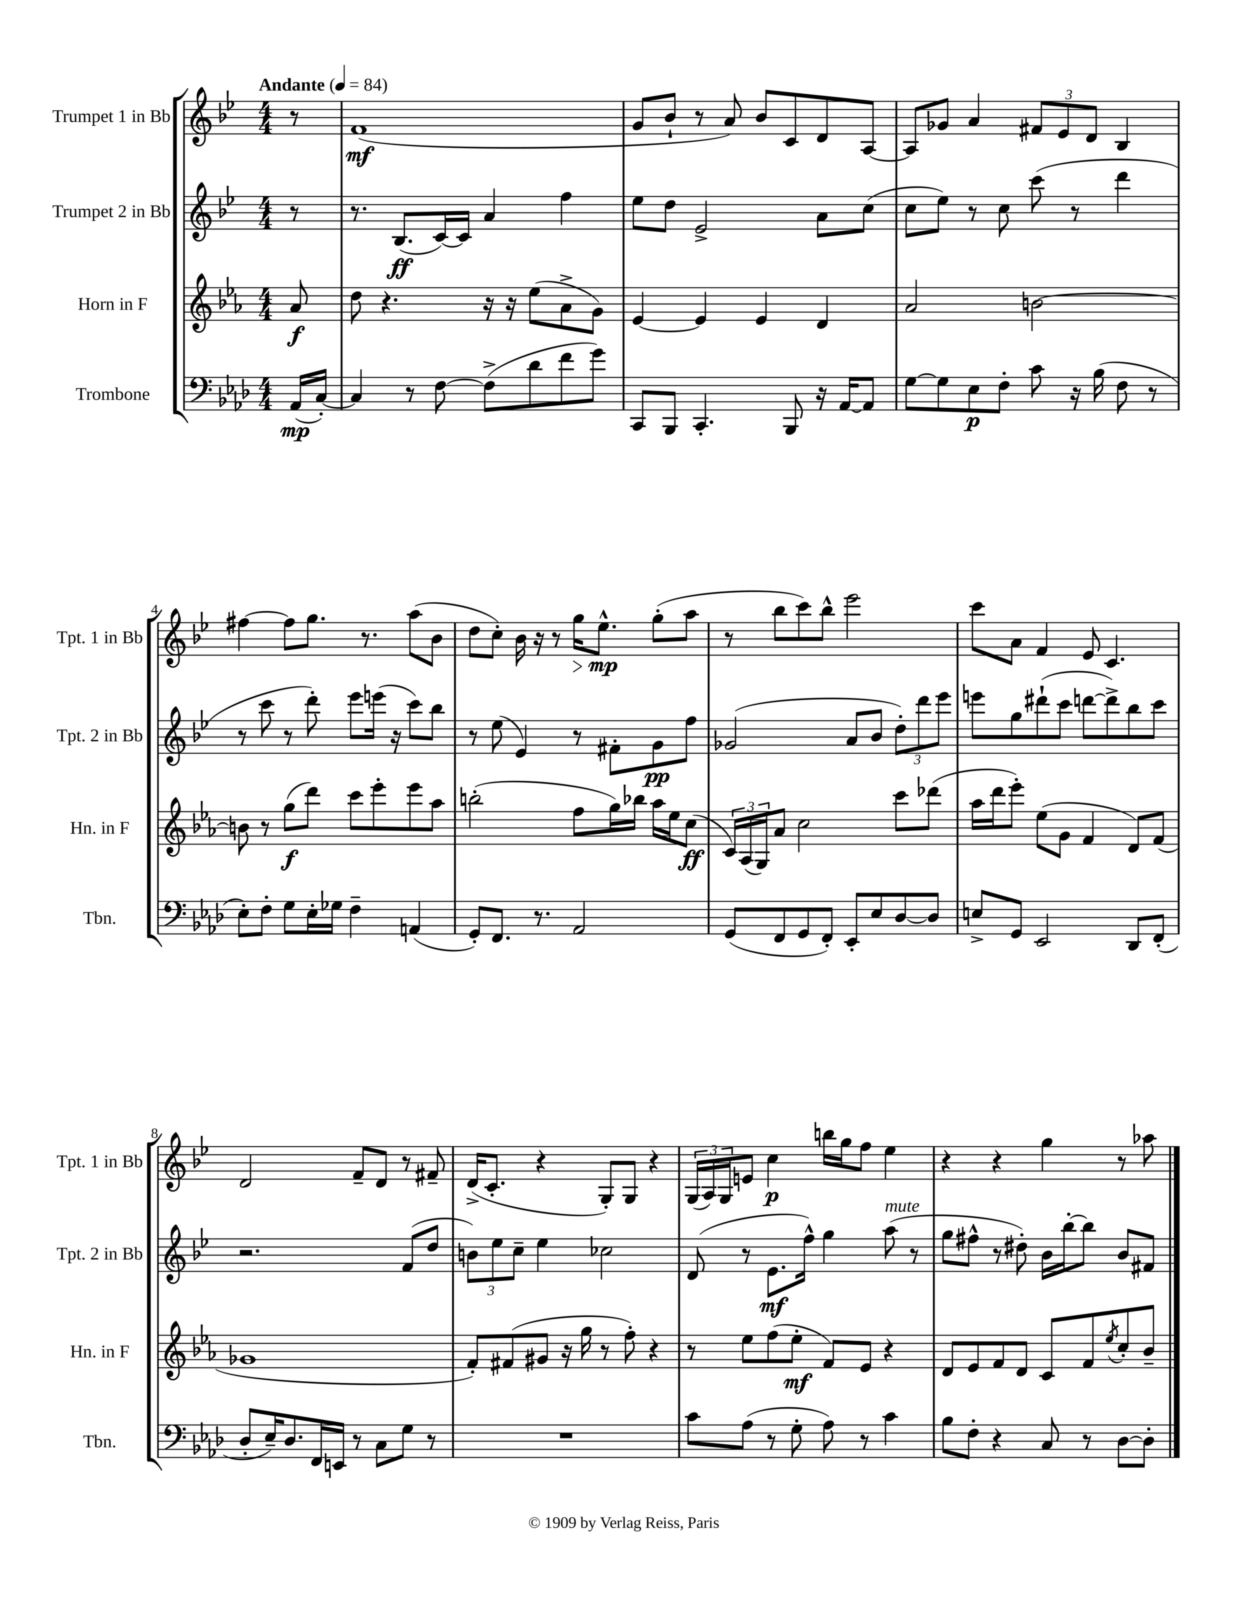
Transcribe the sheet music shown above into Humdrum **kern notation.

**kern	**kern	**kern	**kern
*staff4	*staff3	*staff2	*staff1
*clefF4	*clefG2	*clefG2	*clefG2
*k[b-e-a-d-]	*k[b-e-a-]	*k[b-e-]	*k[b-e-]
*M4/4	*M4/4	*M4/4	*M4/4
*MM84	*MM84	*MM84	*MM84
(16AA-/LL	8a-/	8r	8r
[16C'/JJ)	.	.	.
=	=	=	=
4C/]	8dd\	8.r	(1f
.	4.r	.	.
.	.	(8.B-/L	.
8r	.	.	.
[8F\	.	[16c/L)	.
.	.	16c/]JJ	.
(8F^\]L	16r	4a/	.
.	16r	.	.
8d-\	(8ee-\L	.	.
8f\	8a-^\	4ff\	.
8g\J)	8g\J)	.	.
=	=	=	=
8CC/L	[4e-/	8ee-\L	8g/L
8BBB-/J	.	8dd\J	8b-`/J
4.CC'/	4e-/]	2e-^/	8r
.	.	.	8a/)
.	4e-/	.	8b-/L
8BBB-/	.	.	8c/
16r	4d/	8a\L	8d/
[16AA-/LK	.	.	.
8AA-/]J	.	(8cc\J	[8A/J
=	=	=	=
[8G\L	2a-/	8cc\L	8A/]L
8G\]	.	8ee-\J)	8g-/J
8E-\	.	8r	4a/
8F'\J	.	8cc\	.
8c\	[2b\	(8ccc\	12f#/L
.	.	.	12e-/
16r	.	8r	.
.	.	.	12d/J
(16B-\	.	.	.
8F\	.	4ddd\	4B-/
8r	.	.	.
=	=	=	=
8E-'\L)	8b\]	8r	[4ff#\
8F'\J	8r	8ccc\	.
8G\L	(8gg\L	8r	8ff#\]L
16E-'\L	8ddd\J)	8ddd'\)	8.gg\J
16G-\JJ	.	.	.
4F~\	8ccc\L	8eee-\L	.
.	.	.	8.r
.	8eee-'\	(16eee\Jk	.
.	.	16r	.
(4AA/	8eee-\	8ccc\L)	(8aa\L
.	8aa-\J	8bb-\J	8b-\J
=	=	=	=
8GG'/L)	(2bb'\	8r	8dd\L
8.FF/J	.	(8ee-\	8cc'\J)
.	.	4e-/)	16b-\
8.r	.	.	16r
.	.	.	8r
2AA-/	8ff\L	8r	16gg\LK
.	.	.	8.ee-^^\J
.	16gg\L)	8f#'\L	.
.	16bb-\JJ	.	.
.	16aa-\LL	8g\	(8gg'\L
.	16ee-\J	.	.
.	(8cc\J	8ff\J	8aa\J
=	=	=	=
(8GG/L	24c/LL)	(2g-/	8r
.	(24A-/	.	.
.	24G/J)	.	.
8FF/	8a-/J	.	8bb-\L
8GG/	2cc\	.	8ccc\)
8FF'/J)	.	.	8bb-^^\J
8EE-'/L	.	8a/L	2eee-\
8E-/	.	8b-/J	.
[8D-/	8ccc\L	12dd'\L)	.
.	.	12ddd\	.
8D-/]J	(8ddd-\J	.	.
.	.	12eee-\J	.
=	=	=	=
8E^/L	16aa-\LL	8eee\L	8ccc\L
.	16ddd\J	.	.
8GG/J	8eee-'\J)	8gg\	8a\J
2EE-/	(8ee-\L	(8ddd#`\	4f/
.	8g\J	8ccc\J	.
.	4f/	[8ddd\L	8e-/
.	.	8ddd^\])	4.c/
8DD-/L	8d/L)	8bb-\	.
(8FF'/J	(8f/J	8ccc\J	.
=	=	=	=
8D-'/L	1g-	2.r	2d/
16E-~/K)	.	.	.
8.D-/	.	.	.
16FF/L	.	.	.
16EE/JJ	.	.	.
8r	.	.	8f~/L
8C\L	.	.	8d/J
8G\J	.	(8f/L	8r
8r	.	8dd/J	8f#~/
=	=	=	=
1r	8f'/L)	12b\L)	(16d^/LK
.	.	.	8.c'/J
.	.	12ee-\	.
.	(8f#/	.	.
.	.	12cc~\J	.
.	8g#/J	4ee-\	4r
.	16r	.	.
.	16gg\	.	.
.	8r	2cc-\	8G'/L)
.	8ff'\)	.	8G/J
.	4r	.	4r
=	=	=	=
8c\L	8r	(8d/	(24G/LL
.	.	.	24A/)
.	.	.	24G/J
(8A-\J	8ee-\L	8r	8e/J
8r	(8ff\	8.e-\L	4cc\
8G'\	8ee-'\J	.	.
.	.	16ff^^\Jk)	.
8A-\)	8f/L)	4gg\	16bb\LL
.	.	.	16gg\J
8r	8e-/J	.	8ff\J
4c\	4r	(8aa\	4ee-\
.	.	8r	.
=	=	=	=
8B-\L	8d/L	8gg\L	4r
8F'\J	8e-/	8ff#^^\J	.
4r	8f/	8r	4r
.	8d/J	8dd#'\)	.
8C/	8c/L	16b-\LL	4gg\
.	.	[16bb-'\J	.
8r	8f/	8bb-\]J	.
.	8qee-/	.	.
[8D-\L	8cc'/	8b-/L	8r
8D-'\]J	8b-~/J	8f#/J	8aa-\
==	==	==	==
*-	*-	*-	*-
